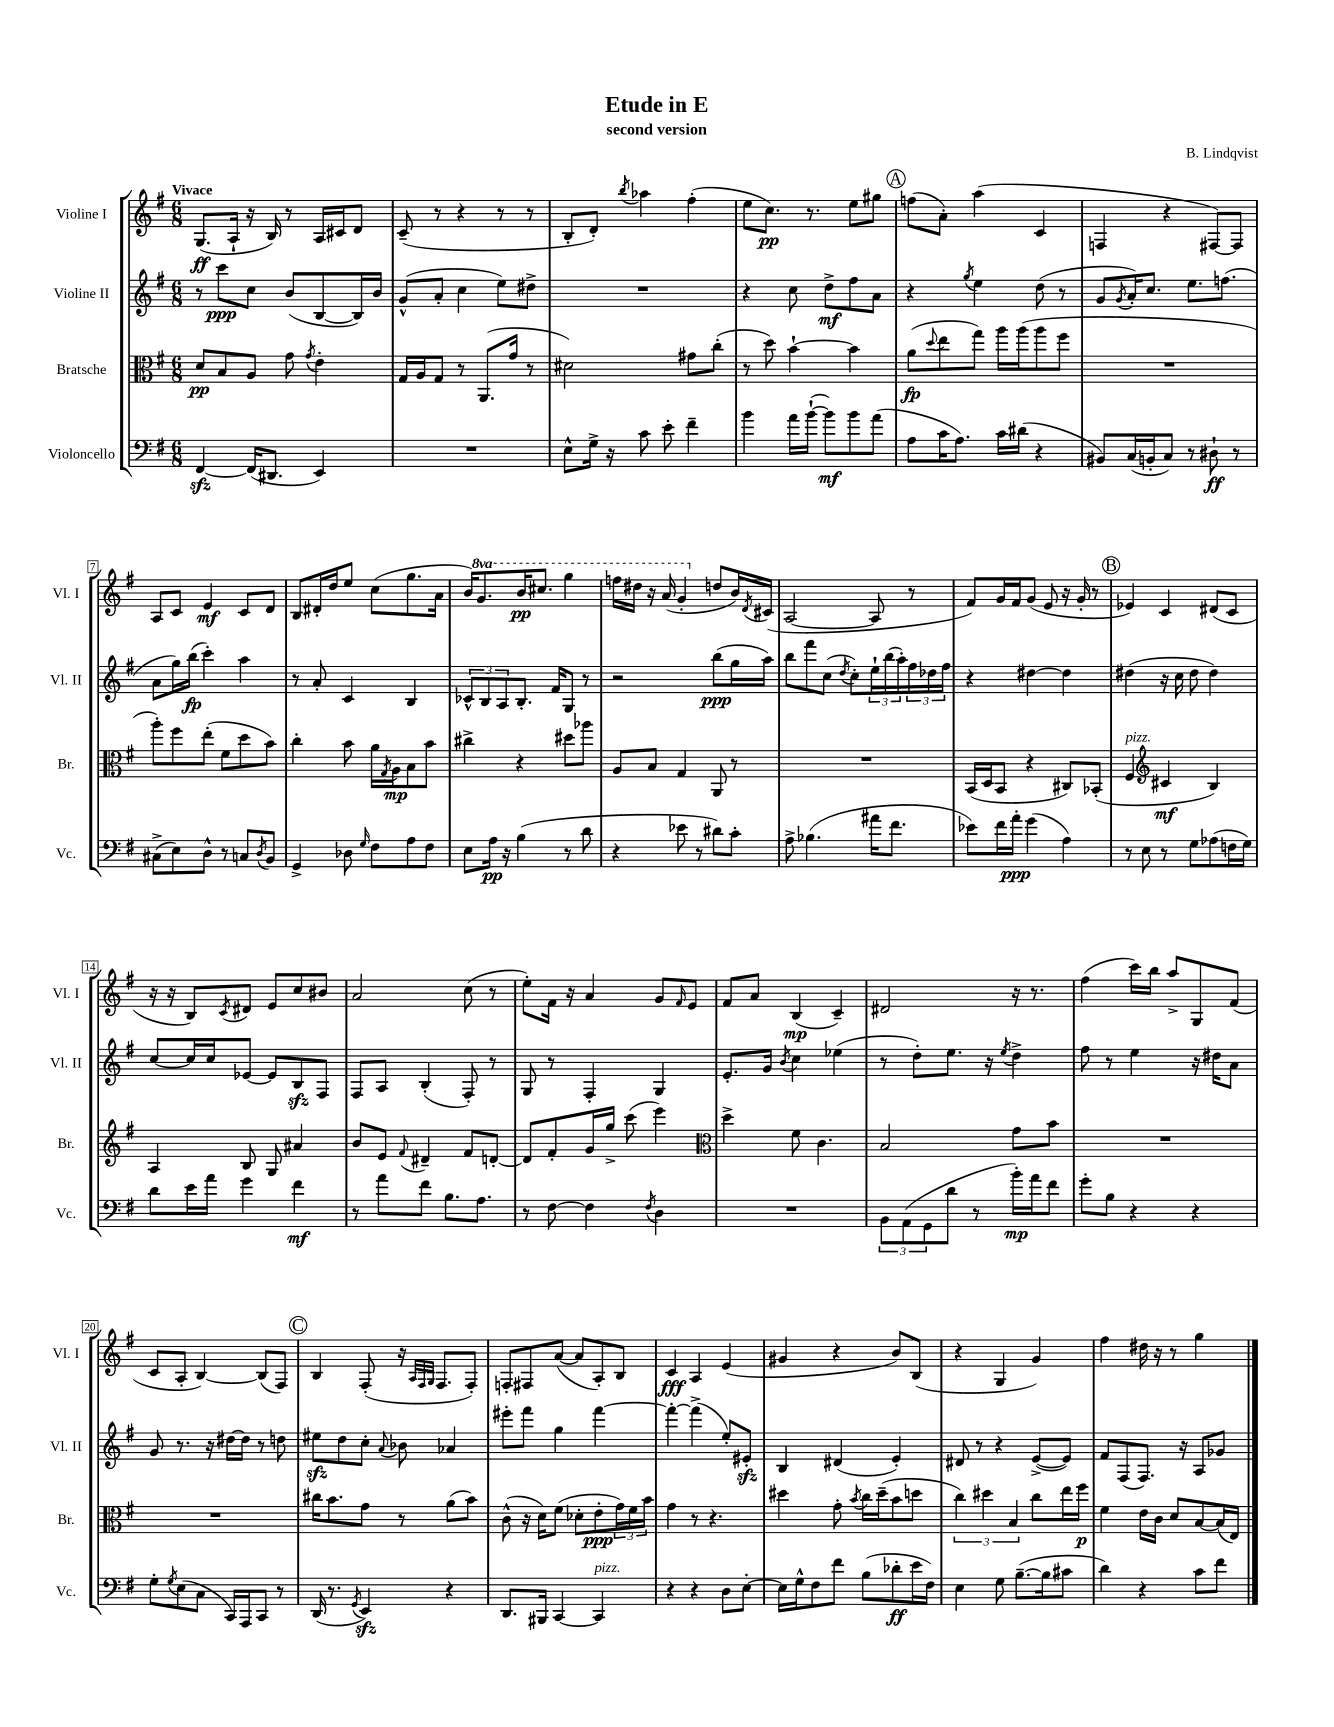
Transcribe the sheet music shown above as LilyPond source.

\header { title = "Etude in E" composer = "B. Lindqvist" subtitle = "second version" }
<<
\new StaffGroup <<
\new Staff = "s0" \with { instrumentName = "Violine I" shortInstrumentName = "Vl. I" } {
    \clef treble \key g \major \numericTimeSignature \time 6/8 \set Staff.ottavationMarkups = #ottavation-simple-ordinals \tempo "Vivace"
    g8.\ff( a16-! r16 b16) r8 a16 cis'16 d'8 |
    c'8--( r8 r4 r8 r8 |
    b8-. d'8-.) \acciaccatura { b''8 } aes''4 fis''4-.( |
    e''8 c''8.\pp) r8. e''8 gis''8 |
    \mark \markup { \circle "A" } f''8( a'8-.) a''4( c'4 |
    f4 r4 fis8~) fis8 |
    a8 c'8 e'4\mf c'8 d'8 |
    b8 dis'16-. d''16 e''8 c''8( g''8. a'16 |
    b'16) \ottava #1 g''8. b''16\pp cis'''8. g'''4 |
    f'''16 dis'''16 r16 a''16( g''4-. \ottava #0 d''!8 b'16) \acciaccatura { d'8 } cis'16( |
    a2~ a8 r8 |
    fis'8) g'16 fis'16 g'8( e'8 r16 g'16-. r8 |
    \mark \markup { \circle "B" } ees'4) c'4 dis'8( c'8 |
    r16 r16 b8) \acciaccatura { c'8 } dis'8 e'8 c''8 bis'8 |
    a'2 c''8( r8 |
    e''8-.) fis'16 r16 a'4 g'8 \grace { fis'16 } e'8 |
    fis'8 a'8 b4\mp( c'4--) |
    dis'2 r16 r8. |
    fis''4( c'''16) b''16 a''8-> g8 fis'8( |
    c'8 a8-. b4~) b8( fis8) |
    \mark \markup { \circle "C" } b4 fis8-.( r16 \grace { a32 fis32 g32 } fis8. fis8-.) |
    f8-. fis8 a'8~( a'8 a8-.) b8 |
    c'4\fff a4 e'4( |
    gis'4 r4 b'8) b8( |
    r4 g4 g'4) |
    fis''4 dis''16 r16 r8 g''4 \bar "|." |
}
\new Staff = "s1" \with { instrumentName = "Violine II" shortInstrumentName = "Vl. II" } {
    \clef treble \key g \major \numericTimeSignature \time 6/8
    r8 c'''8\ppp c''8 b'8( b8~ b16) b'16 |
    g'8-^( a'8-. c''4 e''8) dis''8-> |
    R2. |
    r4 c''8 d''8->\mf fis''8 a'8 |
    \mark \markup { \circle "A" } r4 \acciaccatura { g''8 } e''4 d''8( r8 |
    g'8 \acciaccatura { g'8 } a'16-.) c''8. e''8. f''8.( |
    a'8 g''16) b''16\fp( c'''4-.) a''4 |
    r8 a'8-. c'4 b4 |
    \tuplet 3/2 { ces'8-^ b8 a8 } b8.-. fis'16 g8 r8 |
    r2 b''8\ppp( g''16 a''16) |
    b''8 fis'''8 c''8( \acciaccatura { d''8 } c''8-.) \tuplet 3/2 { e''16-! b''16( a''16-.) } \tuplet 3/2 { fis''16 des''16 fis''16 } |
    r4 dis''4~ dis''4 |
    \mark \markup { \circle "B" } dis''4( r16 c''16 dis''8 dis''4) |
    c''8~ c''16 c''16 ees'8~ ees'8 b8\sfz fis8 |
    fis8 a8 b4-.( fis8-.) r8 |
    g8 r8 fis4-. g4 |
    e'8.-. g'16 \acciaccatura { b'8 } c''4 ees''4( |
    r8 d''8-.) e''8. r16 \acciaccatura { e''8 } d''4-> |
    fis''8 r8 e''4 r16 dis''16 a'8 |
    g'8 r8. r16 dis''16~ dis''16 r8 d''8 |
    \mark \markup { \circle "C" } eis''8\sfz d''8 c''8-. \appoggiatura { a'8 } bes'8 aes'4 |
    eis'''8-. fis'''8 g''4 fis'''4~ |
    fis'''4~-. fis'''4->( e''8-.) eis'8-.\sfz |
    b4 dis'4( e'4-.) |
    dis'8 r8 r4 e'8~->( e'8) |
    fis'8 fis8( fis8.) r16 a8 ges'8 \bar "|." |
}
\new Staff = "s2" \with { instrumentName = "Bratsche" shortInstrumentName = "Br." } {
    \clef alto \key g \major \numericTimeSignature \time 6/8
    d'8\pp b8 a8 g'8 \acciaccatura { g'8 } e'4-. |
    g16 a16 g8 r8 a,8.( g'16 r8 |
    dis'2) gis'8 c''8-.( |
    r8 d''8) b'4~-! b'4 |
    \mark \markup { \circle "A" } a'8\fp( \appoggiatura { d''8 } e''8 g''8) a''16 a''16( a''8 fis''8 |
    R2. |
    a''8-.) fis''8 e''8-.( fis'8 d''8 b'8) |
    c''4-. b'8 a'16 \acciaccatura { g8 } a16\mp b8 b'8 |
    cis''4-> r4 dis''8 aes''8 |
    a8 b8 g4 a,8 r8 |
    R2. |
    b,16( d16 b,8 r4 cis8) bes,8-.( |
    \mark \markup { \circle "B" } fis4^\markup { \italic "pizz." } \clef treble cis'4\mf b4) |
    a4 b8 g8 ais'4 |
    b'8 e'8 \appoggiatura { fis'8 } dis'4-- fis'8 d'8~-. |
    d'8 fis'8-. g'16 g''16-> c'''8( e'''4) |
    \clef alto d''4-> fis'8 c'4. |
    b2 g'8 b'8 |
    R2. |
    R2. |
    \mark \markup { \circle "C" } cis''16 b'8. g'8 r8 a'8( b'8) |
    c'8-^( r16 d'16) fis'8( des'8-. e'8-.\ppp \tuplet 3/2 { g'16) fis'16 b'16 } |
    g'4 r8 r4. |
    dis''4 g'8-. \acciaccatura { b'8 } c''16 dis''16--( b'8 d''8 |
    \tuplet 3/2 { c''4) dis''4 b4 } c''8 e''16 fis''16\p |
    fis'4 e'16 c'16 d'8 b8~ b16( e16) \bar "|." |
}
\new Staff = "s3" \with { instrumentName = "Violoncello" shortInstrumentName = "Vc." } {
    \clef bass \key g \major \numericTimeSignature \time 6/8
    fis,4~\sfz fis,16( dis,8. e,4) |
    R2. |
    e8-^ g16-> r16 c'8 e'8-. fis'4-- |
    b'4 a'16 b'16~-!( b'8\mf) b'8 a'8( |
    \mark \markup { \circle "A" } a8 c'16 a8.) c'16 dis'16( r4 |
    bis,8) c16( b,16-. c8) r8 dis8-!\ff r8 |
    cis8->( e8) d8-^ r8 c8 \acciaccatura { d8 } b,8 |
    g,4-> des8 \grace { g16 } fis8 a8 fis8 |
    e8 a16\pp r16 b4( r8 d'8 |
    r4 ees'8 r8 dis'8) c'8-. |
    a8-> bes4.( ais'16 fis'8. |
    ees'8) fis'16 a'16-.\ppp g'4( a4) |
    \mark \markup { \circle "B" } r8 e8 r8 g8 aes8( f16 g16) |
    d'8 e'16 a'16 g'4 fis'4\mf |
    r8 a'8 fis'8 b8. a8. |
    r8 fis8~ fis4 \acciaccatura { fis8 } d4 |
    R2. |
    \tuplet 3/2 { b,8 a,8( g,8 } d'8 r8 b'16-.\mp) a'16 fis'8 |
    g'8-. b8 r4 r4 |
    g8-. \acciaccatura { g8 } e8( c8 c,16) a,,16 c,8 r8 |
    \mark \markup { \circle "C" } d,16( r8. \acciaccatura { g,8 } e,4\sfz) r4 |
    d,8. bis,,16 c,4~ c,4^\markup { \italic "pizz." } |
    r4 r4 d8 e8~-. |
    e16 g16-^ fis8 fis'8 b8( des'8-.\ff e'16 fis16) |
    e4 g8 b8.~--( b16 cis'8 |
    d'4) r4 c'8 fis'8 \bar "|." |
}
>>
>>
\layout { \context { \Score \override BarNumber.stencil = #(make-stencil-boxer 0.1 0.3 ly:text-interface::print) } }
